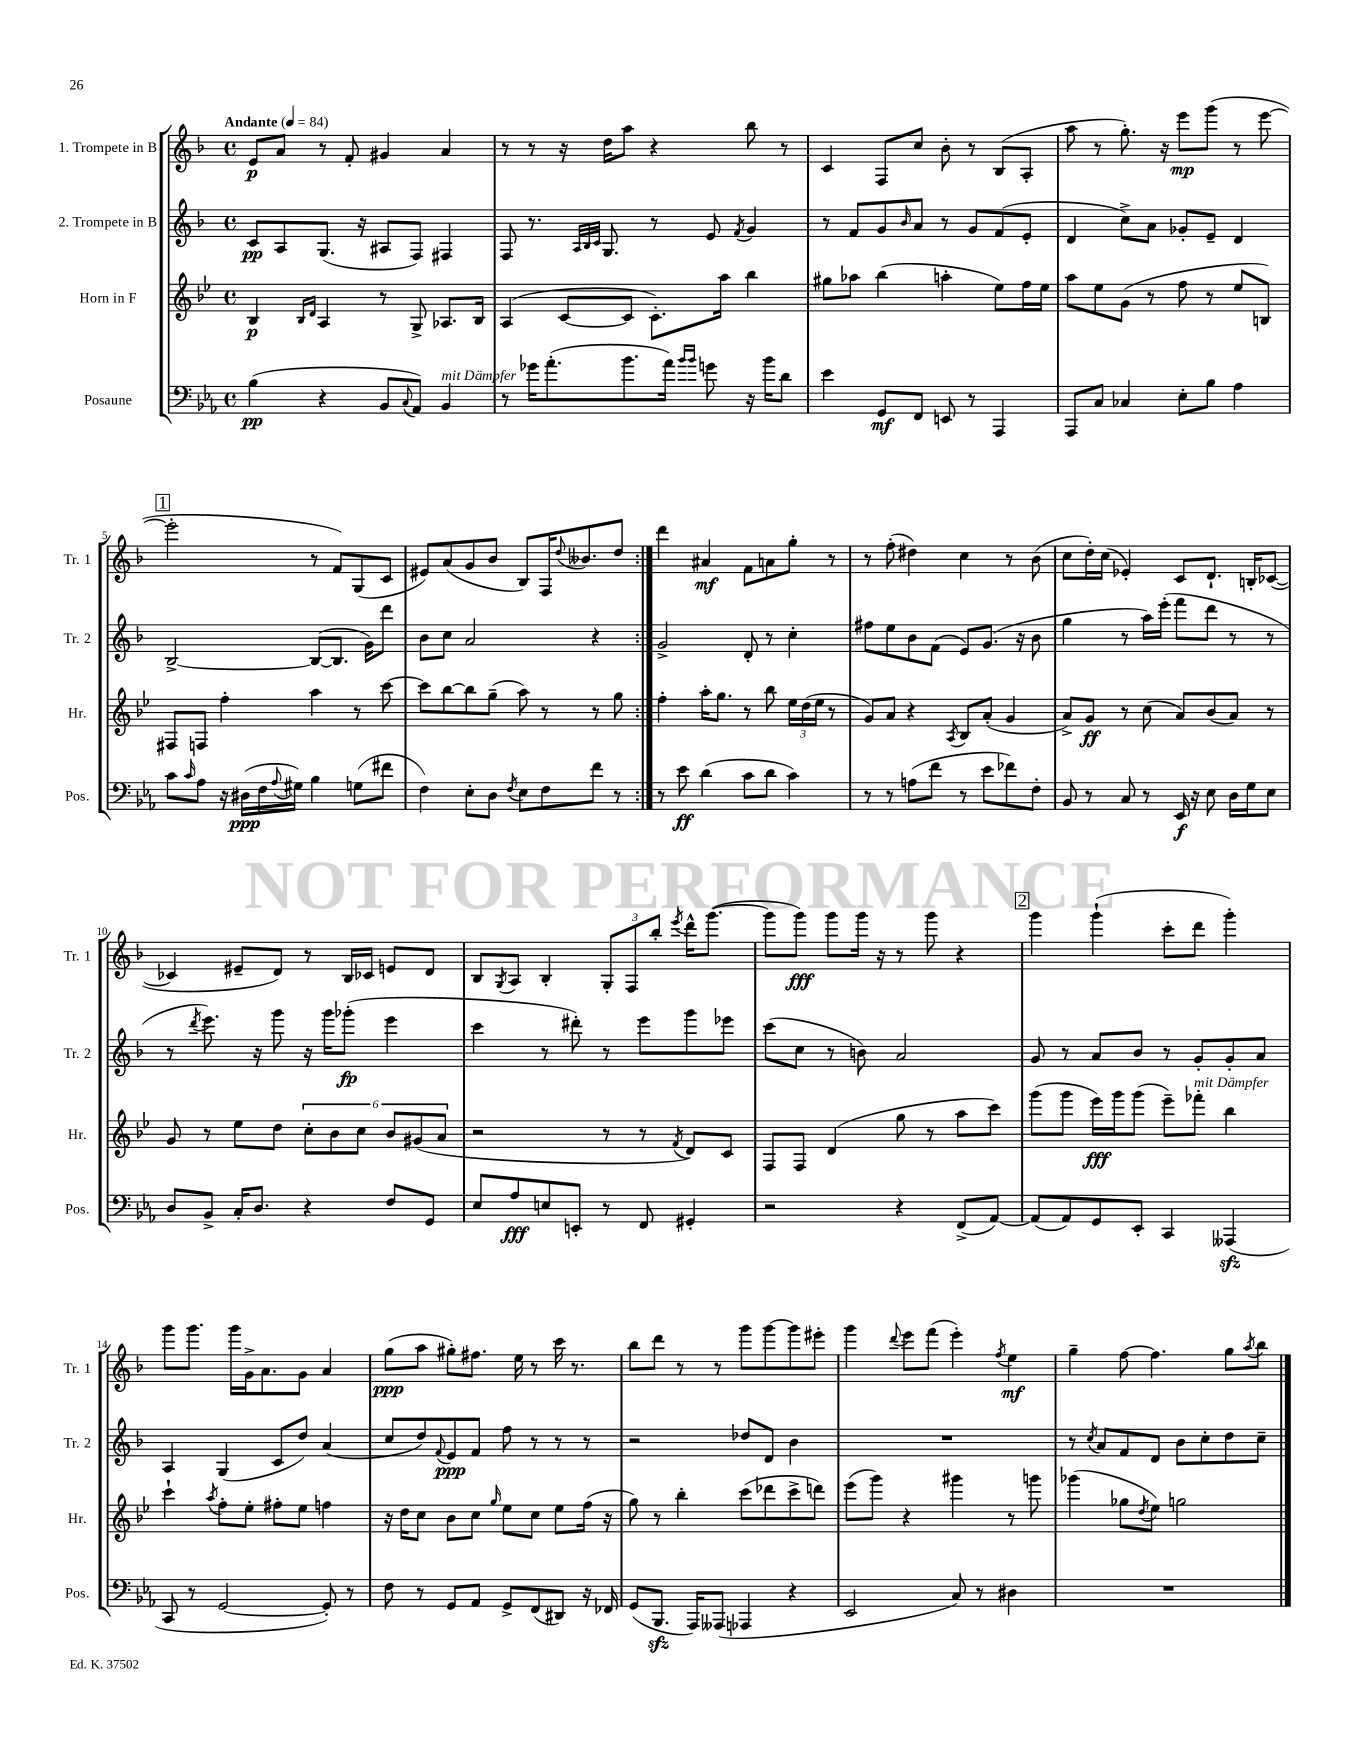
<<
\new StaffGroup <<
\new Staff = "s0" \with { instrumentName = "1. Trompete in B" shortInstrumentName = "Tr. 1" } {
    \clef treble \key f \major \defaultTimeSignature \time 4/4 \tempo "Andante" 4 = 84
    \repeat volta 2 { e'8\p a'8 r8 f'8-. gis'4 a'4 |
    r8 r8 r16 d''16 a''8 r4 bes''8 r8 |
    c'4 f8 c''8 bes'8-. r8 bes8( a8-. |
    a''8 r8 g''8.-.) r16 e'''8\mp g'''8( r8 e'''8~ |
    \mark \markup { \box "1" } e'''2-. r8 f'8) g8( c'8 |
    eis'8) a'8( g'8 bes'8 bes8) f16 \appoggiatura { d''8 } beses'8. d''8 | }
    d'''4 ais'4\mf f'8 a'8 g''8-. r8 |
    r8 f''8-.( dis''4) c''4 r8 bes'8( |
    c''8 d''16-.) c''16( ees'4-.) c'8 d'8.-! b16-. ces'8~( |
    ces'4 eis'8-- d'8) r8 bes16 ces'16 e'8 d'8 |
    bes8 \acciaccatura { g8 } a8 bes4-. \tuplet 3/2 { g8-. f8 bes''8-. } \acciaccatura { e'''8 } d'''16-^ g'''8.~( |
    g'''8 g'''8\fff) g'''8 g'''16 r16 r8 g'''8 r4 |
    \mark \markup { \box "2" } g'''4 g'''4-!( c'''8-. d'''8 g'''4-.) |
    g'''8 g'''8. g'''16 g'16-> a'8. g'8 a'4 |
    g''8\ppp( a''8 gis''8-.) fis''8. e''16 r8 c'''16 r8. |
    bes''8 d'''8 r8 r8 g'''8 g'''8~ g'''8 eis'''8-. |
    g'''4 \appoggiatura { d'''8 } e'''8 f'''8( e'''4-.) \acciaccatura { f''8 } e''4\mf |
    g''4-- f''8~ f''4. g''8 \acciaccatura { a''8 } bes''8 \bar "|." |
}
\new Staff = "s1" \with { instrumentName = "2. Trompete in B" shortInstrumentName = "Tr. 2" } {
    \clef treble \key f \major \defaultTimeSignature \time 4/4
    \repeat volta 2 { c'8\pp a8 g8.( r16 ais8 f8) fis4 |
    f8 r8. \grace { a32 bes32 c'32 } g8. r8 e'8 \acciaccatura { f'8 } g'4 |
    r8 f'8 g'8 \grace { bes'16 } a'8 r8 g'8 f'8( e'8-. |
    d'4 c''8->) a'8 ges'8-. e'8-- d'4 |
    \mark \markup { \box "1" } bes2~-> bes8~( bes8. g'16) d'''8 |
    bes'8 c''8 a'2 r4 | }
    g'2-> d'8-. r8 c''4-. |
    fis''8 e''8 bes'8 f'8( e'8) g'8.( r16 bes'8 |
    g''4 r8 a''16) e'''16-.( f'''8 d'''8 r8 r8 |
    r8 \acciaccatura { d'''8 } e'''8.) r16 g'''8 r16 g'''16 ges'''8-.\fp( e'''4 |
    c'''4 r8 dis'''8-.) r8 e'''8 g'''8 ees'''8 |
    c'''8( c''8 r8 b'8) a'2 |
    \mark \markup { \box "2" } g'8 r8 a'8 bes'8 r8 g'8-. g'8-. a'8 |
    a4 g4( c'8 d''8) a'4( |
    c''8 d''8) \appoggiatura { f'8 } e'8\ppp f'8 f''8 r8 r8 r8 |
    r2 des''8 d'8 bes'4 |
    R1 |
    r8 \acciaccatura { c''8 } a'8 f'8 d'8 bes'8 c''8-. d''8 c''8-- \bar "|." |
}
\new Staff = "s2" \with { instrumentName = "Horn in F" shortInstrumentName = "Hr." } {
    \clef treble \key bes \major \defaultTimeSignature \time 4/4
    \repeat volta 2 { bes4\p \grace { bes16 d'16 } a4 r8 g8-> aes8. bes16 |
    a4( c'8~ c'8 c'8.-.) a''16 bes''4 |
    gis''8 aes''8 bes''4( a''4-. ees''8) f''16 ees''16 |
    a''8 ees''8 g'8( r8 f''8 r8 ees''8 b8) |
    \mark \markup { \box "1" } fis8 f8 f''4-. a''4 r8 c'''8~ |
    c'''8 bes''8~ bes''8 g''8--( a''8) r8 r8 g''8 | }
    f''4-. a''16-. g''8. r8 bes''8 \tuplet 3/2 { ees''16 d''16( ees''16 } r8 |
    g'8) a'8 r4 \acciaccatura { a8 } bes8 a'8-.( g'4 |
    a'8->) g'8\ff r8 c''8( a'8) bes'8( a'8) r8 |
    g'8 r8 ees''8 d''8 \tuplet 6/4 { c''8-. bes'8 c''8 bes'8 gis'8( a'8 } |
    r2 r8 r8 \acciaccatura { f'8 } d'8) c'8 |
    f8 f8 d'4( g''8 r8 a''8 c'''8) |
    \mark \markup { \box "2" } g'''8( g'''8 ees'''16\fff) g'''16 g'''8( ees'''8--) fes'''8-.^\markup { \italic "mit Dämpfer" } bes''4 |
    c'''4-! \acciaccatura { a''8 } f''8-. ees''8-. fis''8-. ees''8 f''4 |
    r16 d''16 c''8 bes'8 c''8 \grace { g''16 } ees''8 c''8 ees''8 f''16( r16 |
    g''8) r8 bes''4-. c'''8( des'''8 c'''8-> d'''8) |
    ees'''8( g'''8) r4 gis'''4 r8 g'''8 |
    ges'''4( ges''8 \acciaccatura { d''8 } ees''8) g''2 \bar "|." |
}
\new Staff = "s3" \with { instrumentName = "Posaune" shortInstrumentName = "Pos." } {
    \clef bass \key ees \major \defaultTimeSignature \time 4/4
    \repeat volta 2 { bes4\pp( r4 bes,8 \appoggiatura { c8 } aes,8) bes,4^\markup { \italic "mit Dämpfer" } |
    r8 ges'16 aes'8.-.( bes'8. aes'16) \grace { bes'16 bes'16 } g'8 r16 bes'16 d'8 |
    ees'4 g,8\mf f,8 e,8 r8 aes,,4 |
    aes,,8 c8 ces4 ees8-. bes8 aes4 |
    \mark \markup { \box "1" } c'8 \grace { c'16 } aes8 r16 dis16\ppp( f16 \appoggiatura { aes8 } gis16) bes4 g8( fis'8 |
    f4) ees8-. d8 \acciaccatura { f8 } ees8 f8 f'8 r8 | }
    r8 ees'8\ff d'4( c'8 d'8 c'4) |
    r8 r8 a8( f'8 r8 ees'8 fes'8) f8-. |
    bes,8 r8 c8 r8 ees,16\f r16 ees8 d16 g16 ees8 |
    d8 bes,8-> c16-. d8. r4 f8 g,8 |
    ees8 aes8\fff e8 e,8-. r8 f,8 gis,4-. |
    r2 r4 f,8->( aes,8~) |
    \mark \markup { \box "2" } aes,8( aes,8) g,8 ees,8-. c,4 aeses,,4\sfz( |
    c,8 r8 g,2~ g,8-.) r8 |
    f8 r8 g,8 aes,8 g,8-> f,8( dis,8) r16 fes,16 |
    g,8( bes,,8.\sfz aes,,16) aeses,,8( aes,,4 r4 |
    ees,2 c8) r8 dis4 |
    R1 \bar "|." |
}
>>
>>
